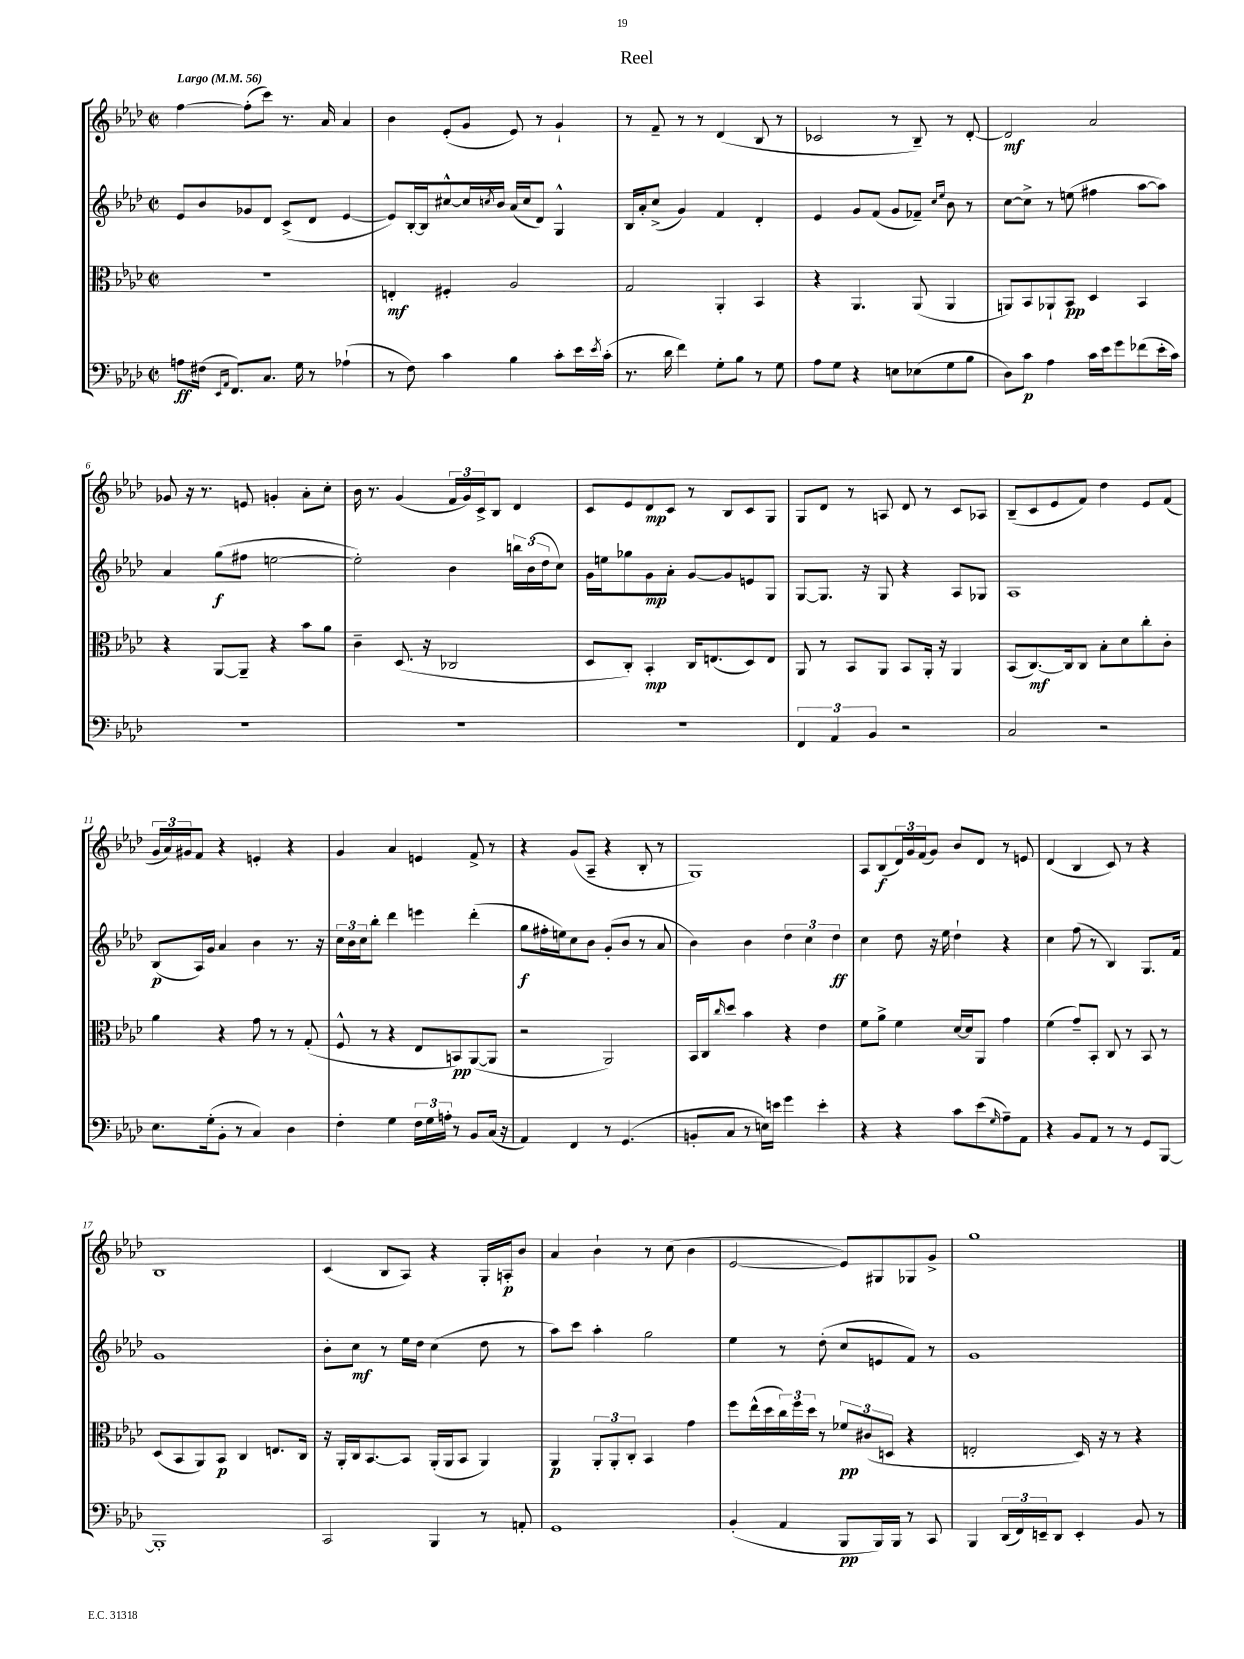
\header { title = "Reel" }
<<
\new StaffGroup <<
\new Staff = "s0" {
    \clef treble \key aes \major \defaultTimeSignature \time 2/2 \tempo "Largo" 4 = 56
    f''4~ f''8-.( c'''8) r8. aes'16 aes'4 |
    bes'4 ees'8-.( g'8 ees'8) r8 g'4-! |
    r8 f'8-- r8 r8 des'4( bes8 r8 |
    ces'2 r8 bes8--) r8 des'8~-. |
    des'2\mf aes'2 |
    ges'8 r16 r8. e'8 g'4-. aes'8-. c''8-. |
    bes'16 r8. g'4( \tuplet 3/2 { f'16 g'16) c'16-> } bes8 des'4 |
    c'8 ees'8 des'8\mp c'8 r8 bes8 c'8 g8 |
    g8 des'8 r8 a8 des'8 r8 c'8 aes8 |
    bes8--( c'8 ees'8 f'8) des''4 ees'8 f'8( |
    \tuplet 3/2 { g'16 aes'16) gis'16 } f'8 r4 e'4-. r4 |
    g'4 aes'4 e'4 f'8-> r8 |
    r4 g'8( aes8-- r4 bes8-. r8 |
    g1) |
    aes8 bes8\f( \tuplet 3/2 { des'16) g'16 f'16( } g'8) bes'8 des'8 r8 e'8 |
    des'4( bes4 c'8) r8 r4 |
    bes1 |
    c'4( bes8 aes8) r4 g16-. a16-.\p bes'8 |
    aes'4 bes'4-! r8 c''8( bes'4 |
    ees'2~ ees'8) gis8 ges8 g'8-> |
    g''1 \bar "|." |
}
\new Staff = "s1" {
    \clef treble \key aes \major \defaultTimeSignature \time 2/2
    ees'8 bes'8 ges'8 des'8 c'8->( des'8 ees'4~ |
    ees'8) bes16~-. bes16 cis''8~-^ cis''16 \acciaccatura { c''8 } bes'16 aes'16( c''16 des'8) g4-^ |
    bes16 aes'16-. c''8->( g'4) f'4 des'4-. |
    ees'4 g'8 f'8( g'8 fes'8--) \grace { c''16 ees''16 } bes'8 r8 |
    c''8~ c''8-> r8 e''8( fis''4 aes''8~ aes''8) |
    aes'4 g''8\f( fis''8 e''2~ |
    e''2-.) bes'4 \tuplet 3/2 { b''16 bes'16( des''16 } c''8) |
    g'16 e''16 ges''8 g'8\mp aes'8-. g'8~ g'8 e'8 g8 |
    g8~ g8. r16 g8 r4 aes8 ges8 |
    aes1 |
    bes8\p( aes16) g'16 aes'4 bes'4 r8. r16 |
    \tuplet 3/2 { c''16 bes'16 c''16 } bes''8-. des'''4 e'''4 des'''4-.( |
    g''8\f fis''16-. e''16) c''8 bes'8 g'8-.( bes'8 r8 aes'8 |
    bes'4) bes'4 \tuplet 3/2 { des''4 c''4 des''4\ff } |
    c''4 des''8 r16 ees''16 des''4-! r4 |
    c''4 f''8( r8 bes4) g8. f'16 |
    g'1 |
    bes'8-. c''8\mf r8 ees''16 des''16 c''4( des''8 r8 |
    aes''8) c'''8 aes''4-. g''2 |
    ees''4 r8 des''8-.( c''8 e'8 f'8) r8 |
    g'1 \bar "|." |
}
\new Staff = "s2" {
    \clef alto \key aes \major \defaultTimeSignature \time 2/2
    r1 |
    e4-.\mf fis4-. aes2 |
    g2 aes,4-. bes,4 |
    r4 aes,4. aes,8( aes,4 |
    a,8) bes,8 aes,8-! bes,8\pp des4 bes,4 |
    r4 aes,8~ aes,8-- r4 bes'8 aes'8 |
    c'4-- des8.( r16 ces2 |
    des8 c8-.) bes,4-.\mp c16 e8.( des8) e8 |
    aes,8 r8 bes,8 aes,8 bes,8 aes,16-. r16 aes,4 |
    bes,8( c8.~\mf) c16 c8 bes8-. des'8 c''8-. c'8-. |
    aes'4 r4 g'8 r8 r8 g8-.( |
    f8-^ r8 r4 ees8 b,8\pp) aes,8~( aes,8 |
    r2 aes,2) |
    bes,16 c16 \grace { c''16 } des''8 bes'4 r4 ees'4 |
    f'8 aes'8-> f'4 des'16~ des'16 aes,8 g'4 |
    f'4( g'8--) bes,8-. c8 r8 bes,8 r8 |
    des8( bes,8 aes,8) bes,8\p c4 e8. c16 |
    r16 aes,16-. c16 bes,8.~ bes,8 aes,16-.( aes,16 bes,8 aes,4) |
    aes,4\p \tuplet 3/2 { aes,8-. aes,8-. c8-. } bes,4 g'4 |
    f''8 ees''16-^( des''16 \tuplet 3/2 { c''16) f''16 des''16 } r8 \tuplet 3/2 { fes'8\pp cis'8( d8 } r4 |
    e2-. des16) r16 r8 r4 \bar "|." |
}
\new Staff = "s3" {
    \clef bass \key aes \major \defaultTimeSignature \time 2/2
    a8\ff fis16( \grace { ees,16 aes,16 } f,8.) c8. g16 r8 aes4-!( |
    r8 f8) c'4 bes4 c'8-. ees'16 \acciaccatura { ees'8 } c'16-.( |
    r8. des'16 f'4) g8-. bes8 r8 g8 |
    aes8 g8 r4 e8 ees8( g8 bes8 |
    des8) c'8\p aes4 c'16 ees'16 g'8 fes'8( ees'16-. c'16) |
    R1 |
    R1 |
    R1 |
    \tuplet 3/2 { f,4 aes,4 bes,4 } r2 |
    c2 r2 |
    ees8. g16-.( bes,8-. r8 c4) des4 |
    f4-. g4 \tuplet 3/2 { f16 g16 a16-. } r8 bes,8 c16( r16 |
    aes,4) f,4 r8 g,4.( |
    b,8-. c8 r8 e16) e'16 g'4 e'4-. |
    r4 r4 c'8 ees'8( \grace { g16 } aes8--) aes,8 |
    r4 bes,8 aes,8 r8 r8 g,8 bes,,8~ |
    bes,,1-. |
    c,2 bes,,4 r8 a,8-. |
    g,1 |
    bes,4-.( aes,4 bes,,8\pp bes,,16) bes,,16 r8 c,8 |
    bes,,4 \tuplet 3/2 { des,16( f,16) e,16-- } des,8 e,4-. bes,8 r8 \bar "|." |
}
>>
>>
